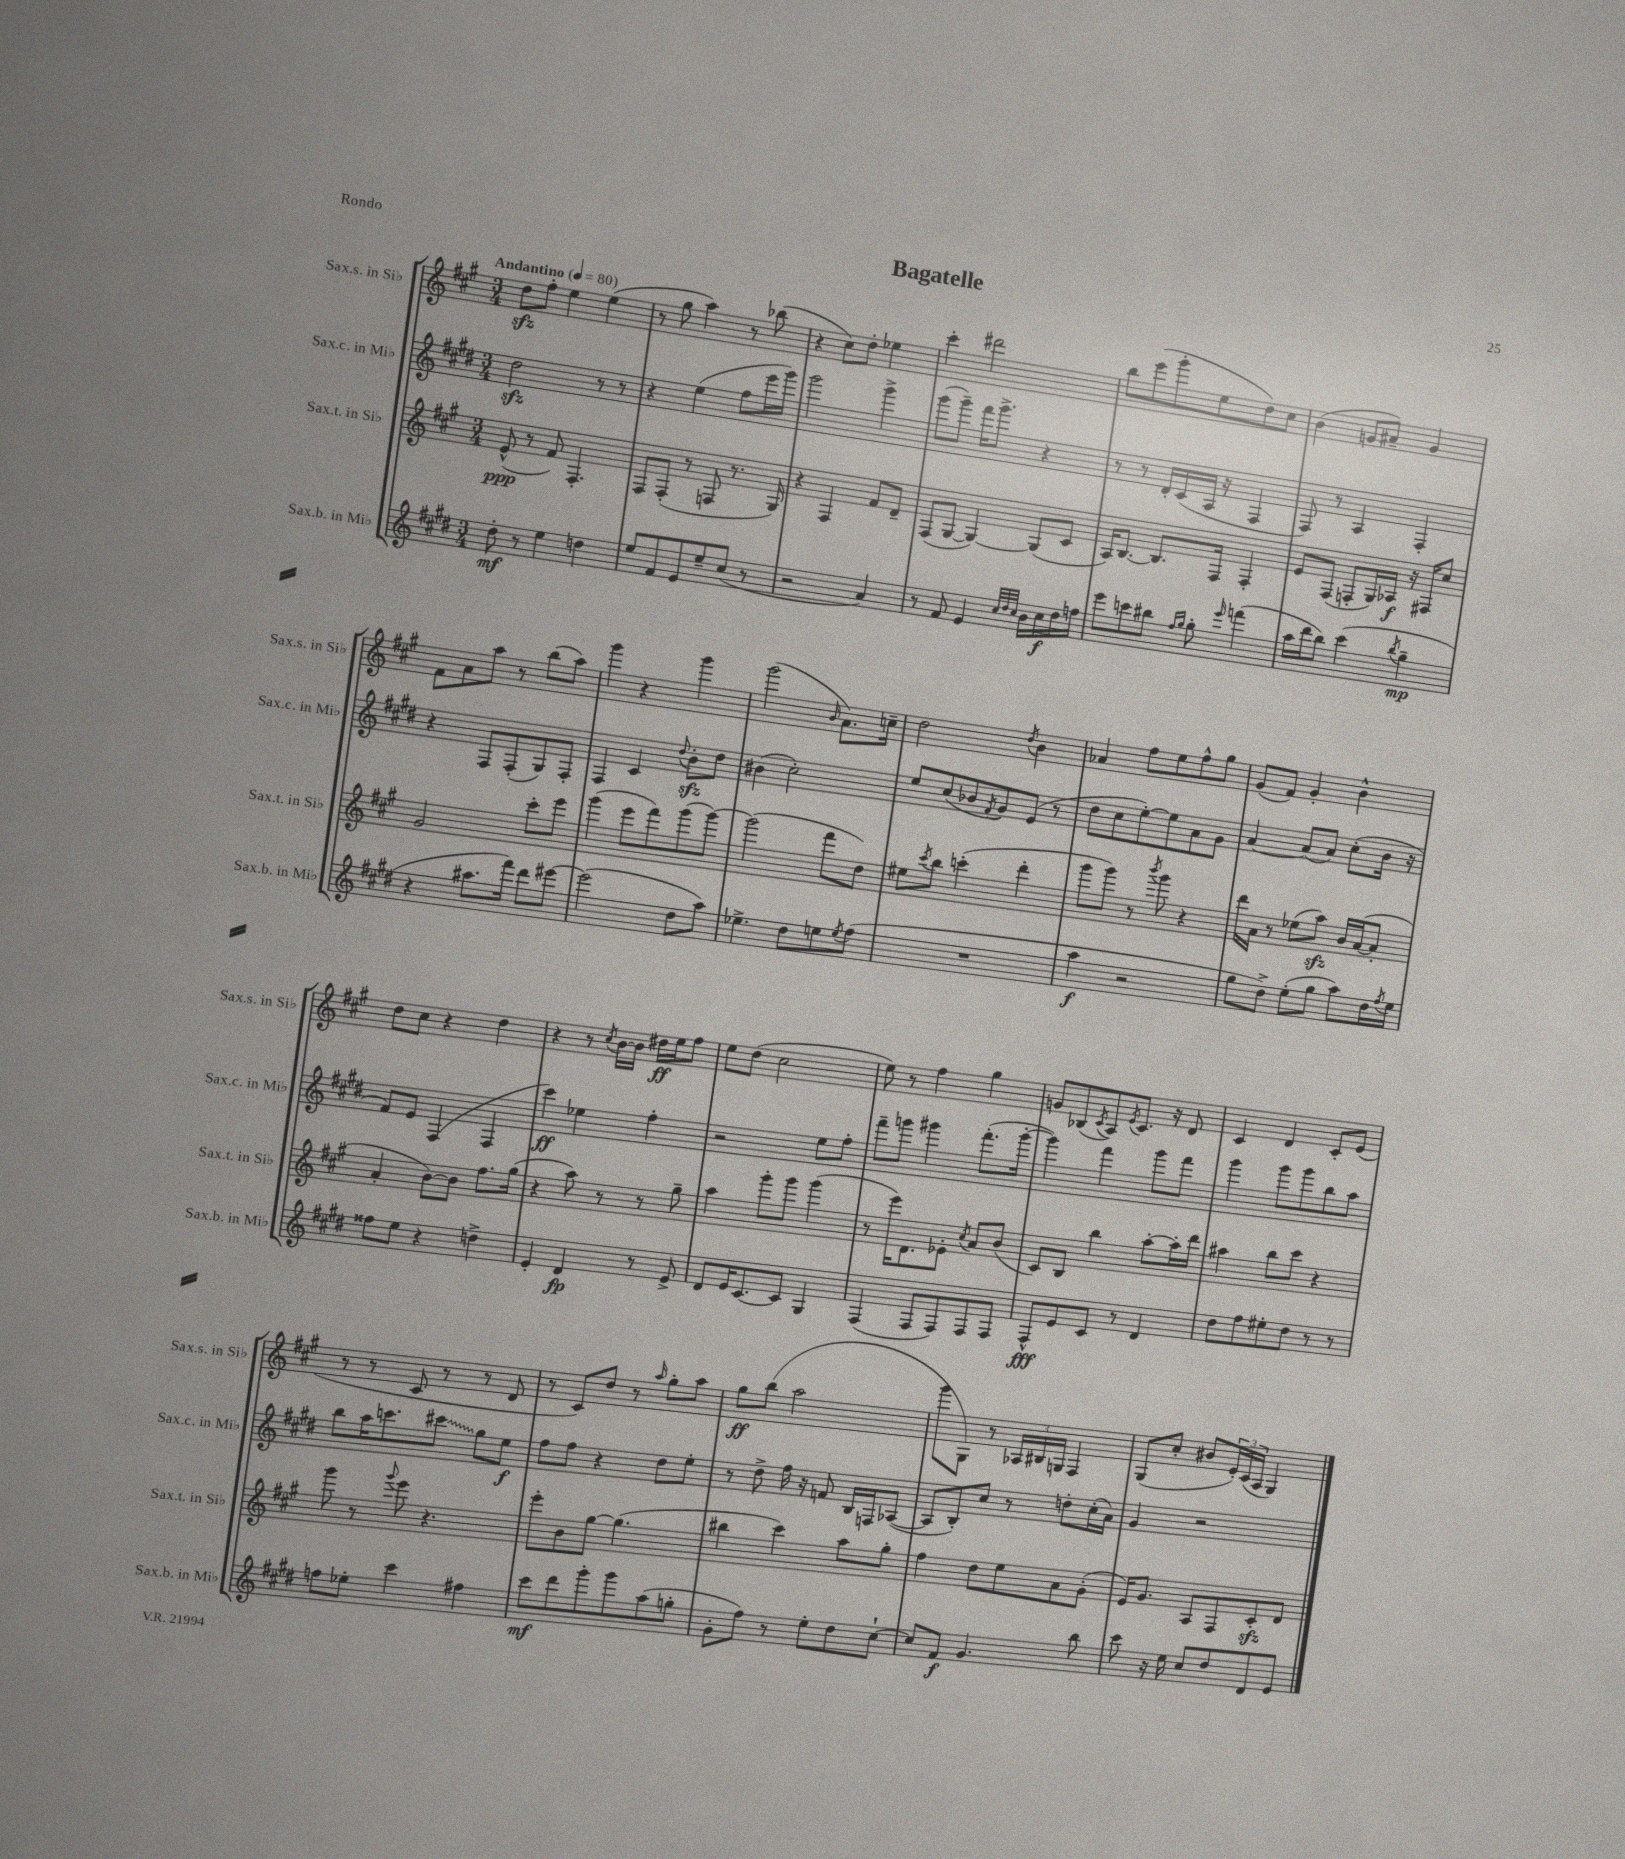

**kern	**kern	**kern	**kern
*staff4	*staff3	*staff2	*staff1
*clefG2	*clefG2	*clefG2	*clefG2
*k[f#c#g#d#]	*k[f#c#g#]	*k[f#c#g#d#]	*k[f#c#g#]
*M3/4	*M3/4	*M3/4	*M3/4
*MM80	*MM80	*MM80	*MM80
8dd#'	(8e^^	2dd#	8dd
8r	8r	.	8ff#'
4ee	8f#)	.	4ee
.	4.F#'	.	.
4dd	.	8r	(4ee
.	.	8r	.
=	=	=	=
8ee	8F#	4r	8r
8f#	(8F#'	.	8gg#
8e	8r	(4ee	4aa)
8ee~	8F	.	.
(8cc#	8.r	8ff#	8r
8r	.	16eee	(8bb-
.	16G#)	16ggg#)	.
=	=	=	=
2r	4r	2ggg#	4r
.	4F#	.	8cc#)
.	.	.	8dd'
4a)	8f#	4ggg#^	4ee-
.	8d~	.	.
=	=	=	=
8r	(8F#	(8ggg#	4ccc#'
8f#	[8G#	8ggg#~)	.
4e	4G#_)	16fff#	2ddd#
.	.	8.ggg#^	.
32qqcc#	.	.	.
32qqdd#	.	.	.
32qqcc#	.	.	.
16b	(8G#]	4r	.
16cc#	.	.	.
16dd#	8c#	.	.
16ff	.	.	.
=	=	=	=
8eee	16A)	8r	8bb
.	[8.B	.	.
8ccc	.	8r	(8eee
8bb#	8.B]	16d#'	8ggg#'
.	.	(16c#	.
16qqff#	.	.	.
16qqgg#	.	.	.
8gg#'	.	16A	8ee
.	16F#	16r	.
16qqeee	.	.	.
(4fff	4F#'	4F#	8dd)
.	.	.	8cc#
=	=	=	=
16aa	8e	8F#)	(4b
16ddd#	.	.	.
8bb)	(8F#	8r	.
(4ccc#	8F'	4A	8g
.	16G#)	.	8a#~)
.	16A-	.	.
8qbb	.	.	.
4gg#~	16r	4F#'	4g
.	16F#	.	.
.	8cc#	.	.
=	=	=	=
4r	2g#	4r	8f#
.	.	.	8a
8.aa#	.	8F#	8aa
.	.	(8F#'	8r
16fff#)	.	.	.
8ddd#	8ccc#'	8G#)	(8bb
[8eee#	8eee	8F#'	8aa)
=	=	=	=
(2eee#]	(4ggg#	4F#	4ggg#
.	8eee	4c#	4r
.	8fff#)	.	.
.	.	8qqdd#	.
8dd#	(8ggg#	8b'	4ggg#
8aa)	[8ggg#)	8dd#	.
=	=	=	=
4.ee-^	(2ggg#]	(4b#	(2ggg#
.	.	2cc#')	.
8dd#	.	.	.
.	.	.	16qqb
8ee	8fff#	.	8.a)
8qee	.	.	.
(8ff#	8dd)	.	.
.	.	.	16cc~
=	=	=	=
2.r	8ee#	8ee	2dd
.	8qccc#	.	.
.	8bb	(8cc#	.
.	(4ccc'	8b-	.
.	.	8qf#	.
.	.	8g#)	.
.	.	.	8qdd
.	4ddd'	(8e	4b
.	.	8r	.
=	=	=	=
4aa	8ggg#	8dd#	4a-
.	8ggg#)	8cc#	.
2r	8r	[8ee')	8ff#
.	8qbbb	.	.
.	8ggg#	8ee]	8ee
.	4r	8a	8ff#^^
.	.	8g#	8gg#
=	=	=	=
8gg#	16ddd	[4a	(8g#
.	16a	.	.
8dd#^)	8r	.	8f#)
(8ee'	(8ee-	(8a]	4g#'
8gg#	8aa)	8a)	.
8aa)	16b	(8cc#'	4b^^
.	([16a	.	.
16dd#	8a']	16b	.
8qff#	.	.	.
16ee	.	16r	.
=	=	=	=
8ff##	4a'	8f#)	8dd
8ee	.	8e	8cc#
4r	[8b)	(4F#	4r
.	8b]	.	.
4dd^	8.ff#	4F#	4dd
.	(16gg#	.	.
=	=	=	=
4e'	4r	4ccc#)	4r
4d#	8aa)	4ee-	8r
.	.	.	8qcc#
.	8r	.	[16b
.	.	.	16b]
8r	8r	4ff#'	16dd#
.	.	.	16ee
8e^	8gg#~	.	8ff#
=	=	=	=
8d#	4aa	2r	8ee
16e	.	.	(8dd
[8.c#	.	.	.
.	8ggg#'	.	2cc#
8c#]	8ggg#	.	.
4G#	(4ggg#	8ee	.
.	.	8ff#'	.
=	=	=	=
(4F#	8r	8fff#~	8ee)
.	16eee)	8ggg	8r
.	8.d	.	.
8F#	.	4ggg#	4ff#
8F#)	8e-'	.	.
.	8qcc#	.	.
8F#	8a	(8.fff#'	4gg#
8F#	(8b	.	.
.	.	[16ggg#'	.
=	=	=	=
8F#^^	8c#)	4ggg#])	8g
8e	8B	.	(8B-
.	.	.	8qc#
8c#	4bb	4fff#	8A)
.	.	.	8qe
8r	.	.	8.c#
4d#	[8aa'	8ggg#	.
.	.	.	16r
.	16aa']	8fff#	8d
.	16ddd	.	.
=	=	=	=
8dd#	4aa#	4ggg#	4c#
8ff#	.	.	.
8ee#'	8bb	8ggg#	4d
8dd#	8ccc#	8ggg#	.
8r	4r	8bb	8c#'
8r	.	8aa	(8e
=	=	=	=
8ff	8ggg#	8bb	8r
8ee-'	8r	16aa	8r
.	.	8.ccc	.
.	8qqggg#	.	.
4ccc#	8eee	.	8c#
.	4.r	8ccc#	8r
4ff#	.	8gg#	8r
.	.	8ee	8d
=	=	=	=
8ccc#	8eee'	8ff#	8r
8ddd#	8b	8ff#	8c#)
8ggg#'	[8gg#	4r	8dd
8ggg#	(4.gg#]	.	8r
.	.	.	16qqaa
(8aa	.	8dd#	8gg#'
8gg'	.	8ee'	8aa
=	=	=	=
8g#'	4bb#	8r	8gg#
8ff#)	.	8dd#^	(8bb
8r	4ccc#)	16ff#	2aa
.	.	16r	.
8ee'	.	8f	.
8dd#	8aa	16B	.
.	.	16F	.
[8cc#`	8gg#'	([8A-	.
=	=	=	=
8cc#]	4ff#	8A-]	8ggg#
8f#	.	8B')	8G#)
4.g#	8dd	8cc#	8r
.	8ee	8r	24A-
.	.	.	24B#
.	.	.	24G
.	8a	8dd'	4F#
8bb	(8g#'	(16cc#'	.
.	.	16a)	.
=	=	=	=
8ccc#	16e)	4g#	(8G#
.	8.g#	.	.
16r	.	.	8cc#'
16ee	.	.	.
8cc#	8A	2r	8b#
8dd#	8F#	.	24e')
.	.	.	(24c#
.	.	.	24A
8d#	8c#'	.	4G#)
8e	8d	.	.
==	==	==	==
*-	*-	*-	*-
